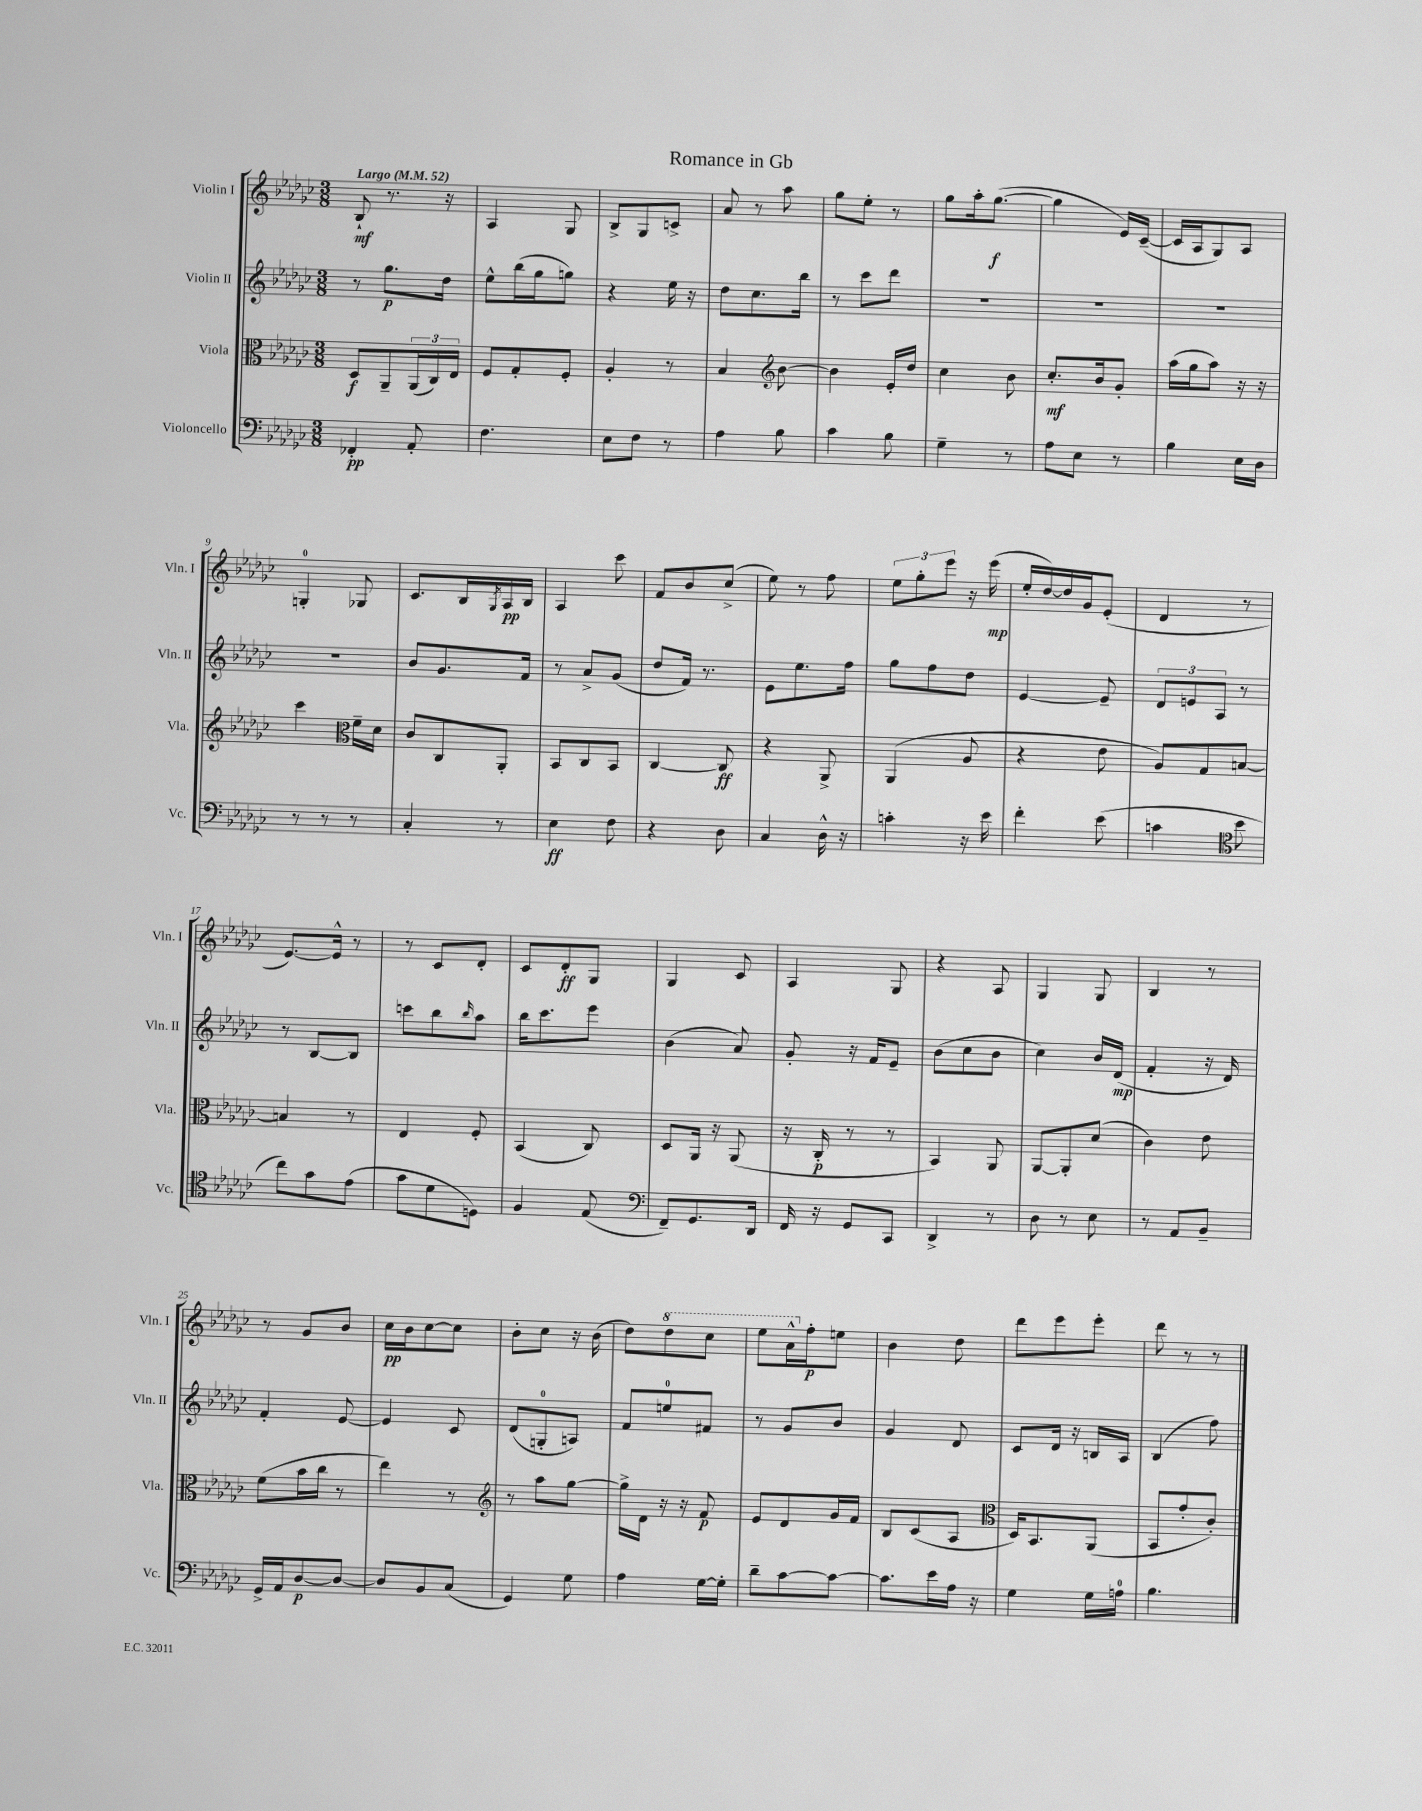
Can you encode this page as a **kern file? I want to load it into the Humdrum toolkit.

**kern	**dynam	**kern	**dynam	**kern	**dynam	**kern	**dynam
*part4	*part4	*part3	*part3	*part2	*part2	*part1	*part1
*staff4	*staff4	*staff3	*staff3	*staff2	*staff2	*staff1	*staff1
*I"Violoncello	*	*I"Viola	*	*I"Violin II	*	*I"Violin I	*
*I'Vc.	*	*I'Vla.	*	*I'Vln. II	*	*I'Vln. I	*
*clefF4	*	*clefC3	*	*clefG2	*	*clefG2	*
*k[b-e-a-d-g-c-]	*	*k[b-e-a-d-g-c-]	*	*k[b-e-a-d-g-c-]	*	*k[b-e-a-d-g-c-]	*
*M3/8	*	*M3/8	*	*M3/8	*	*M3/8	*
*MM52	*	*MM52	*	*MM52	*	*MM52	*
=1	=1	=1	=1	=1	=1	=1	=1
!	!	!	!	!	!	!LO:TX:a:B:t=Largo	!
4FF-X'/	pp	8D-/L	f	8r	.	8B-`/	mf
.	.	8AA-~/	.	8.gg-\L	p	8.r	.
8AA-'/	.	(24AA-/L	.	.	.	.	.
.	.	24C-/)	.	.	.	.	.
.	.	.	.	16dd-\Jk	.	16r	.
.	.	24E-/JJ	.	.	.	.	.
=2	=2	=2	=2	=2	=2	=2	=2
4.F\	.	8F/L	.	8ee-^^\L	.	4A-/	.
.	.	8G-'/	.	(16bb-\L	.	.	.
.	.	.	.	16gg-\J	.	.	.
.	.	8F'/J	.	8ggn\J)	.	8G-/	.
=3	=3	=3	=3	=3	=3	=3	=3
8E-\L	.	4A-'/	.	4r	.	8B-^/L	.
8F\J	.	.	.	.	.	8G-/	.
8r	.	8r	.	16ee-\	.	8cn^/J	.
.	.	.	.	16r	.	.	.
=4	=4	=4	=4	=4	=4	=4	=4
4A-\	.	4B-/	.	8dd-\L	.	8a-/	.
.	.	.	.	8.cc-\	.	8r	.
*	*	*clefG2	*	*	*	*	*
8B-\	.	[8b-\	.	.	.	8aa-\	.
.	.	.	.	16bb-\Jk	.	.	.
=5	=5	=5	=5	=5	=5	=5	=5
4c-\	.	4b-\]	.	8r	.	8gg-\L	.
.	.	.	.	8ccc-\L	.	8ee-'\J	.
8B-\	.	16e-'/LL	.	8ddd-\J	.	8r	.
.	.	16dd-/JJ	.	.	.	.	.
=6	=6	=6	=6	=6	=6	=6	=6
4G-~\	.	4cc-\	.	4.r	.	8gg-\L	.
.	.	.	.	.	.	16aa-'\k	.
.	.	.	.	.	.	([8.gg-\J	f
8r	.	8b-\	.	.	.	.	.
=7	=7	=7	=7	=7	=7	=7	=7
8A-\L	.	8.cc-'/L	mf	4.r	.	4gg-\]	.
8E-\J	.	.	.	.	.	.	.
.	.	16b-/k	.	.	.	.	.
8r	.	8g-'/J	.	.	.	16e-/LL)	.
.	.	.	.	.	.	([16c-~/JJ	.
=8	=8	=8	=8	=8	=8	=8	=8
4B-\	.	(16aa-\LL	.	4.r	.	16c-/LL]	.
.	.	16gg-\J	.	.	.	16A-/J	.
.	.	8aa-\J)	.	.	.	8G-/)	.
16E-\LL	.	16r	.	.	.	8A-/J	.
16D-\JJ	.	16r	.	.	.	.	.
!!LO:LB:g=z
=9	=9	=9	=9	=9	=9	=9	=9
8r	.	4ccc-\	.	4.r	.	4Gn'/	.
8r	.	.	.	.	.	.	.
*	*	*clefC3	*	*	*	*	*
8r	.	16f~\LL	.	.	.	8G-X/	.
.	.	16d-\JJ	.	.	.	.	.
=10	=10	=10	=10	=10	=10	=10	=10
4C-'/	.	8c-/L	.	8b-/L	.	8.c-/L	.
.	.	8C-/	.	8.g-/	.	.	.
.	.	.	.	.	.	16B-/L	.
.	.	.	.	.	.	8qG-/	.
8r	.	8AA-'/J	.	.	.	16A-/	pp
.	.	.	.	16f/Jk	.	16B-/JJ	.
=11	=11	=11	=11	=11	=11	=11	=11
4E-\	ff	8BB-/L	.	8r	.	4A-/	.
.	.	8C-/	.	8a-^/L	.	.	.
8F\	.	8BB-/J	.	(8g-/J	.	8ccc-\	.
=12	=12	=12	=12	=12	=12	=12	=12
4r	.	[4C-/	.	8dd-/L	.	8f/L	.
.	.	.	.	16f/Jk)	.	8b-/	.
.	.	.	.	8.r	.	.	.
8D-\	.	8C-/]	ff	.	.	(8cc-^/J	.
=13	=13	=13	=13	=13	=13	=13	=13
4C-/	.	4r	.	8e-\L	.	8ee-\)	.
.	.	.	.	8.ee-\	.	8r	.
16D-^^\	.	8AA-^/	.	.	.	8ff\	.
16r	.	.	.	16ff\Jk	.	.	.
=14	=14	=14	=14	=14	=14	=14	=14
4cn'\	.	(4AA-/	.	8gg-\L	.	12ee-\L	.
.	.	.	.	.	.	12gg-'\	.
.	.	.	.	8ff\	.	.	.
.	.	.	.	.	.	12eee-\J	.
16r	.	8A-/	.	8dd-\J	.	16r	.
16e-\	.	.	.	.	.	(16eee-\	mp
=15	=15	=15	=15	=15	=15	=15	=15
4f'\	.	4r	.	[4e-/	.	16ee-'/LL	.
.	.	.	.	.	.	[16dd-/)	.
.	.	.	.	.	.	16dd-/]	.
.	.	.	.	.	.	16g-/J	.
(8e-\	.	8e-\	.	8e-~/]	.	(8e-'/J	.
=16	=16	=16	=16	=16	=16	=16	=16
4cn\	.	8A-/L)	.	12d-/L	.	4d-/	.
.	.	.	.	12en/	.	.	.
.	.	8G-/	.	.	.	.	.
.	.	.	.	12A-/J	.	.	.
*clefC4	*	*	*	*	*	*	*
8b-\	.	[8Bn/J	.	8r	.	8r	.
!!LO:LB:g=z
=17	=17	=17	=17	=17	=17	=17	=17
8cc-\L)	.	4Bn/]	.	8r	.	[8.e-/L)	.
8g-\	.	.	.	[8B-/L	.	.	.
.	.	.	.	.	.	16e-^^/Jk]	.
(8e-\J	.	8r	.	8B-/J]	.	8r	.
=18	=18	=18	=18	=18	=18	=18	=18
8g-\L	.	4E-/	.	8cccn\L	.	8r	.
8d-\	.	.	.	8bb-\	.	8c-/L	.
.	.	.	.	16qqbb-/	.	.	.
8Dn\J)	.	8F'/	.	8aa-\J	.	8d-'/J	.
=19	=19	=19	=19	=19	=19	=19	=19
4F/	.	(4BB-/	.	16bb-\KL	.	8c-/L	.
.	.	.	.	8.ccc-\	.	.	.
.	.	.	.	.	.	8d-'/	ff
(8E-/	.	8C-/)	.	8eee-\J	.	8G-/J	.
=20	=20	=20	=20	=20	=20	=20	=20
*clefF4	*	*	*	*	*	*	*
8FF~/L)	.	8D-/L	.	(4b-\	.	4G-/	.
8.GG-/	.	16AA-/Jk	.	.	.	.	.
.	.	16r	.	.	.	.	.
.	.	(8AA-/	.	8a-/)	.	8c-/	.
16DD-/Jk	.	.	.	.	.	.	.
=21	=21	=21	=21	=21	=21	=21	=21
16FF/	.	16r	.	8g-'/	.	4A-/	.
16r	.	16C-'/	p	.	.	.	.
8GG-/L	.	8r	.	16r	.	.	.
.	.	.	.	16f/KL	.	.	.
8CC-/J	.	8r	.	8e-~/J	.	8G-/	.
=22	=22	=22	=22	=22	=22	=22	=22
4DD-^/	.	4BB-/)	.	(8b-\L	.	4r	.
.	.	.	.	8cc-\	.	.	.
8r	.	8AA-/	.	8b-\J	.	8A-/	.
=23	=23	=23	=23	=23	=23	=23	=23
8D-\	.	[8AA-/L	.	4cc-\)	.	4G-/	.
8r	.	8AA-'/]	.	.	.	.	.
8E-\	.	(8d-/J	.	16b-/LL	.	8G-/	.
.	.	.	.	(16d-/JJ	mp	.	.
=24	=24	=24	=24	=24	=24	=24	=24
8r	.	4c-\)	.	4f'/	.	4B-/	.
8AA-/L	.	.	.	.	.	.	.
8BB-~/J	.	8e-\	.	16r	.	8r	.
.	.	.	.	16d-/)	.	.	.
!!LO:LB:g=z
=25	=25	=25	=25	=25	=25	=25	=25
16GG-^/LL	.	(8f\L	.	4f'/	.	8r	.
16AA-/J	.	.	.	.	.	.	.
[8D-/	p	16b-\L	.	.	.	8g-/L	.
.	.	16cc-\JJ	.	.	.	.	.
8D-/J_	.	8r	.	[8e-/	.	8b-/J	.
=26	=26	=26	=26	=26	=26	=26	=26
8D-/L]	.	4ee-\)	.	4e-/]	.	16cc-\LL	pp
.	.	.	.	.	.	16b-\J	.
8BB-/	.	.	.	.	.	[8cc-\	.
(8C-/J	.	8r	.	8c-/	.	8cc-\J]	.
=27	=27	=27	=27	=27	=27	=27	=27
*	*	*clefG2	*	*	*	*	*
4GG-/)	.	8r	.	(8d-/L	.	8b-'\L	.
.	.	8aa-\L	.	8Gn'/	.	8cc-\J	.
8G-\	.	[8gg-\J	.	8An/J)	.	16r	.
.	.	.	.	.	.	(16b-\	.
=28	=28	=28	=28	=28	=28	=28	=28
4A-\	.	16gg-^\LL]	.	8f/L	.	8dd-\L)	.
.	.	16d-\JJ	.	.	.	.	.
*	*	*	*	*	*	*8va	*
.	.	16r	.	8een/	.	8ddd-\	.
.	.	16r	.	.	.	.	.
[16G-\LL	.	8f/	p	8f#X/J	.	8ccc-\J	.
16G-'\JJ]	.	.	.	.	.	.	.
=29	=29	=29	=29	=29	=29	=29	=29
8d-~\L	.	8e-/L	.	8r	.	8eee-\L	.
[8c-\	.	8d-/	.	8g-/L	.	16aa-^^\L	.
*	*	*	*	*	*	*X8va	*
.	.	.	.	.	.	16ff'\J	p
8c-\J_	.	16g-/L	.	8b-/J	.	8een\J	.
.	.	16f/JJ	.	.	.	.	.
=30	=30	=30	=30	=30	=30	=30	=30
8.c-\L]	.	8B-/L	.	4g-/	.	4b-\	.
.	.	(8c-/	.	.	.	.	.
16e-\L	.	.	.	.	.	.	.
16A-\JJ	.	8A-/J	.	8d-/	.	8dd-\	.
16r	.	.	.	.	.	.	.
=31	=31	=31	=31	=31	=31	=31	=31
*	*	*clefC3	*	*	*	*	*
4G-\	.	16D-/KL)	.	8c-/L	.	8ddd-\L	.
.	.	8.BB-/	.	.	.	.	.
.	.	.	.	16d-/Jk	.	8eee-\	.
.	.	.	.	16r	.	.	.
16G-\LL	.	(8AA-/J	.	16Bn/LL	.	8eee-'\J	.
16An\JJ	.	.	.	16A-/JJ	.	.	.
=32	=32	=32	=32	=32	=32	=32	=32
4.B-\	.	8BB-/L	.	(4B-/	.	8ddd-\	.
.	.	8g-'/	.	.	.	8r	.
.	.	8c-'/J)	.	8ff\)	.	8r	.
==	==	==	==	==	==	==	==
*-	*-	*-	*-	*-	*-	*-	*-
